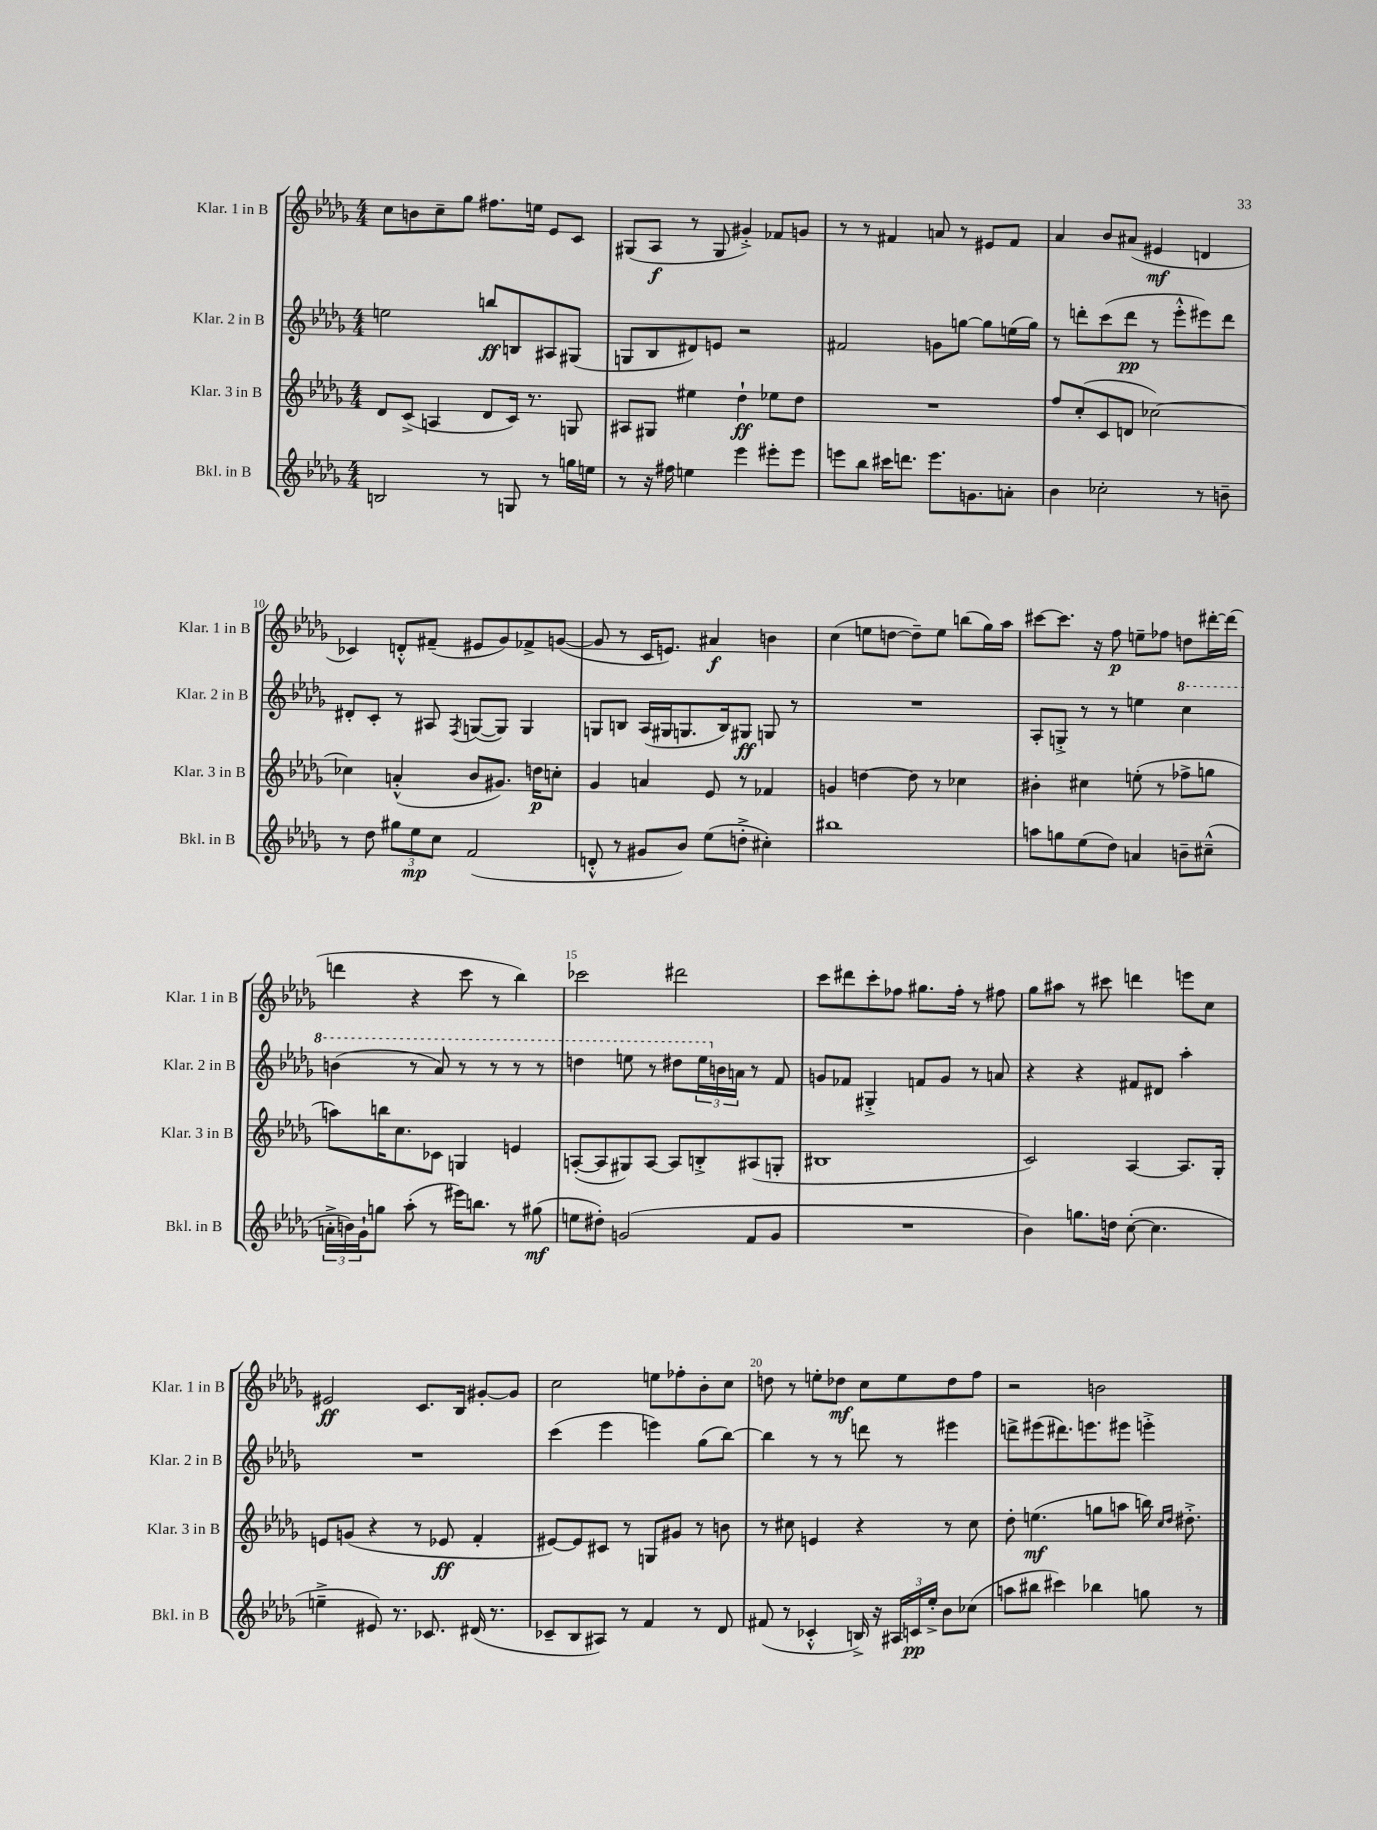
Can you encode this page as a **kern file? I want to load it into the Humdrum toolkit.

**kern	**kern	**kern	**kern
*staff4	*staff3	*staff2	*staff1
*clefG2	*clefG2	*clefG2	*clefG2
*k[b-e-a-d-g-]	*k[b-e-a-d-g-]	*k[b-e-a-d-g-]	*k[b-e-a-d-g-]
*M4/4	*M4/4	*M4/4	*M4/4
2B	8d-	2ee	8cc
.	(8c^	.	8b
.	4A	.	8cc~
.	.	.	8gg-
8r	8d-	8bb	8.ff#
8G	16c)	8B	.
.	8.r	.	16ee
8r	.	8A#	8e-
16gg	8G	(8G#	8c
16ee	.	.	.
=	=	=	=
8r	8A#	8G	(8G#
16r	8G#	8B-	8A-
16ff#	.	.	.
4ee	4ee#	8d#)	8r
.	.	8e	8G#
4eee-	4dd-`	2r	4g#'^)
8eee#'	8ee-	.	8f-
8eee#	8dd-	.	8g
=	=	=	=
8eee	1r	2f#	8r
8bb-	.	.	8r
16ccc#	.	.	4f#
8.ddd	.	.	.
8.eee	.	8g	8a
.	.	[8gg	8r
8.g	.	.	.
.	.	8gg]	8e#
8a'	.	(16ee	8f#
.	.	16gg)	.
=	=	=	=
4b-	8ff	8r	4a-
.	(8cc'	8ddd'	.
2cc-'	8c	(8ccc	8b-
.	8d	8ddd	(8a#
.	[2cc-)	8r	4e#
.	.	8eee-'^^	.
8r	.	8eee#)	4d
8b~	.	8ddd	.
=	=	=	=
8r	4cc-]	8d#'	4c-)
8dd-	.	8c'	.
12gg#	(4a'^^	8r	8d'^^
12ee-	.	.	.
.	.	8A#	(8f#~
12cc	.	.	.
.	.	8qF	.
(2f	8b-	([8G	8e#
.	8.g#)	8G])	8g-)
.	.	4G	8f-^
.	16dd	.	.
.	8cc'	.	([8g
=	=	=	=
8d'^^	4g-	8G	8g]
8r	.	8B	8r
8g#	4a	(16A-	16c
.	.	16G#	8.e)
8b-)	.	8.G	.
(8ee-	8e-	.	4a#
.	.	16B)	.
8dd'^	8r	8G#	.
4cc#')	4f-	8G	4b
.	.	8r	.
=	=	=	=
1bb#	4g	1r	(4cc
.	[4dd	.	8ee
.	.	.	[8dd
.	8dd]	.	8dd~])
.	8r	.	8ee
.	4cc-	.	(8bb
.	.	.	16gg-)
.	.	.	16aa-
=	=	=	=
8aa	4b#'	8A-'	[8ccc#
8gg	.	8G'^	8.ccc#]
(8ee-	4cc#	8r	.
.	.	.	16r
8dd-)	.	8r	8ff
4a	(8ee'	4ee	8ee~
.	8r	.	8ff-
8b~	8ff-^	4ccc	8dd
(8cc#~^^	8gg	.	[16ddd#'
.	.	.	(16ddd#]
=	=	=	=
24a'^	8aa)	(4bb	4ddd
24b)	.	.	.
24g-`	.	.	.
8gg	16bb	.	.
.	8.cc	.	.
(8aa-'	.	8r	4r
8r	8c-	8aa-)	.
16eee#)	4G	8r	8ccc
8.bb	.	.	.
.	.	8r	8r
8r	4e	8r	4bb-)
(8gg#	.	8r	.
=	=	=	=
8ee	([8A'	4ddd	2ccc-
8dd#')	8A]	.	.
(2g	8G#)	8eee	.
.	[8A	8r	.
.	8A]	8ddd#	2ddd#
.	8B'^	24eee	.
.	.	24b	.
.	.	24a	.
8f	(8A#	8r	.
8g	8G'	8f	.
=	=	=	=
1r	1B#	8g	8ccc
.	.	8f-	8ddd#
.	.	4G#'^	8ccc'
.	.	.	8ff-
.	.	8f	8.gg#
.	.	8g	.
.	.	.	16ff-'
.	.	8r	8r
.	.	8a	8ff#
=	=	=	=
4b-)	2c)	4r	8gg-
.	.	.	8aa#
8.gg	.	4r	8r
.	.	.	8ccc#
16dd	.	.	.
([8cc'	[4A-	8f#	4ddd
4.cc]	.	8d#	.
.	8.A-]	4aa-'	8eee
.	.	.	8cc
.	16G-'	.	.
=	=	=	=
4ee~^	8e	1r	2e#
.	(8g	.	.
8e#)	4r	.	.
8.r	.	.	.
.	8r	.	8.c
8.c-	.	.	.
.	8e-	.	.
.	.	.	16B-
(16d#	4f'	.	[8g#'
8.r	.	.	.
.	.	.	8g#]
=	=	=	=
8c-~	[8e#)	(4ccc	2cc
8B-	8e#]	.	.
8A#)	8c#	4eee-	.
8r	8r	.	.
4f	8G	4eee)	8ee
.	8g#	.	8ff-'
8r	8r	(8gg-	8b-'
8d-	8b	[8bb-)	8cc
=	=	=	=
(8f#	8r	4bb-]	8dd
8r	8cc#	.	8r
4c-'^^	4e	8r	8ee'
.	.	8r	8dd-
16B^)	4r	8ddd	8cc
16r	.	.	.
24A#	.	8r	8ee
24c	.	.	.
24ee-'^	.	.	.
8b-	8r	4eee#	8dd-
(8cc-	8cc#	.	8ff
=	=	=	=
8aa	8dd-'	8ddd^	2r
8bb#	(4.ee	(8eee#	.
4ccc#)	.	8.ddd#)	.
.	.	8.eee	.
4bb-	8gg	.	2b
.	8aa	8eee#	.
8gg	16bb)	4eee'^	.
.	16qqcc	.	.
.	16qqdd-	.	.
.	8.dd#'^	.	.
8r	.	.	.
==	==	==	==
*-	*-	*-	*-
